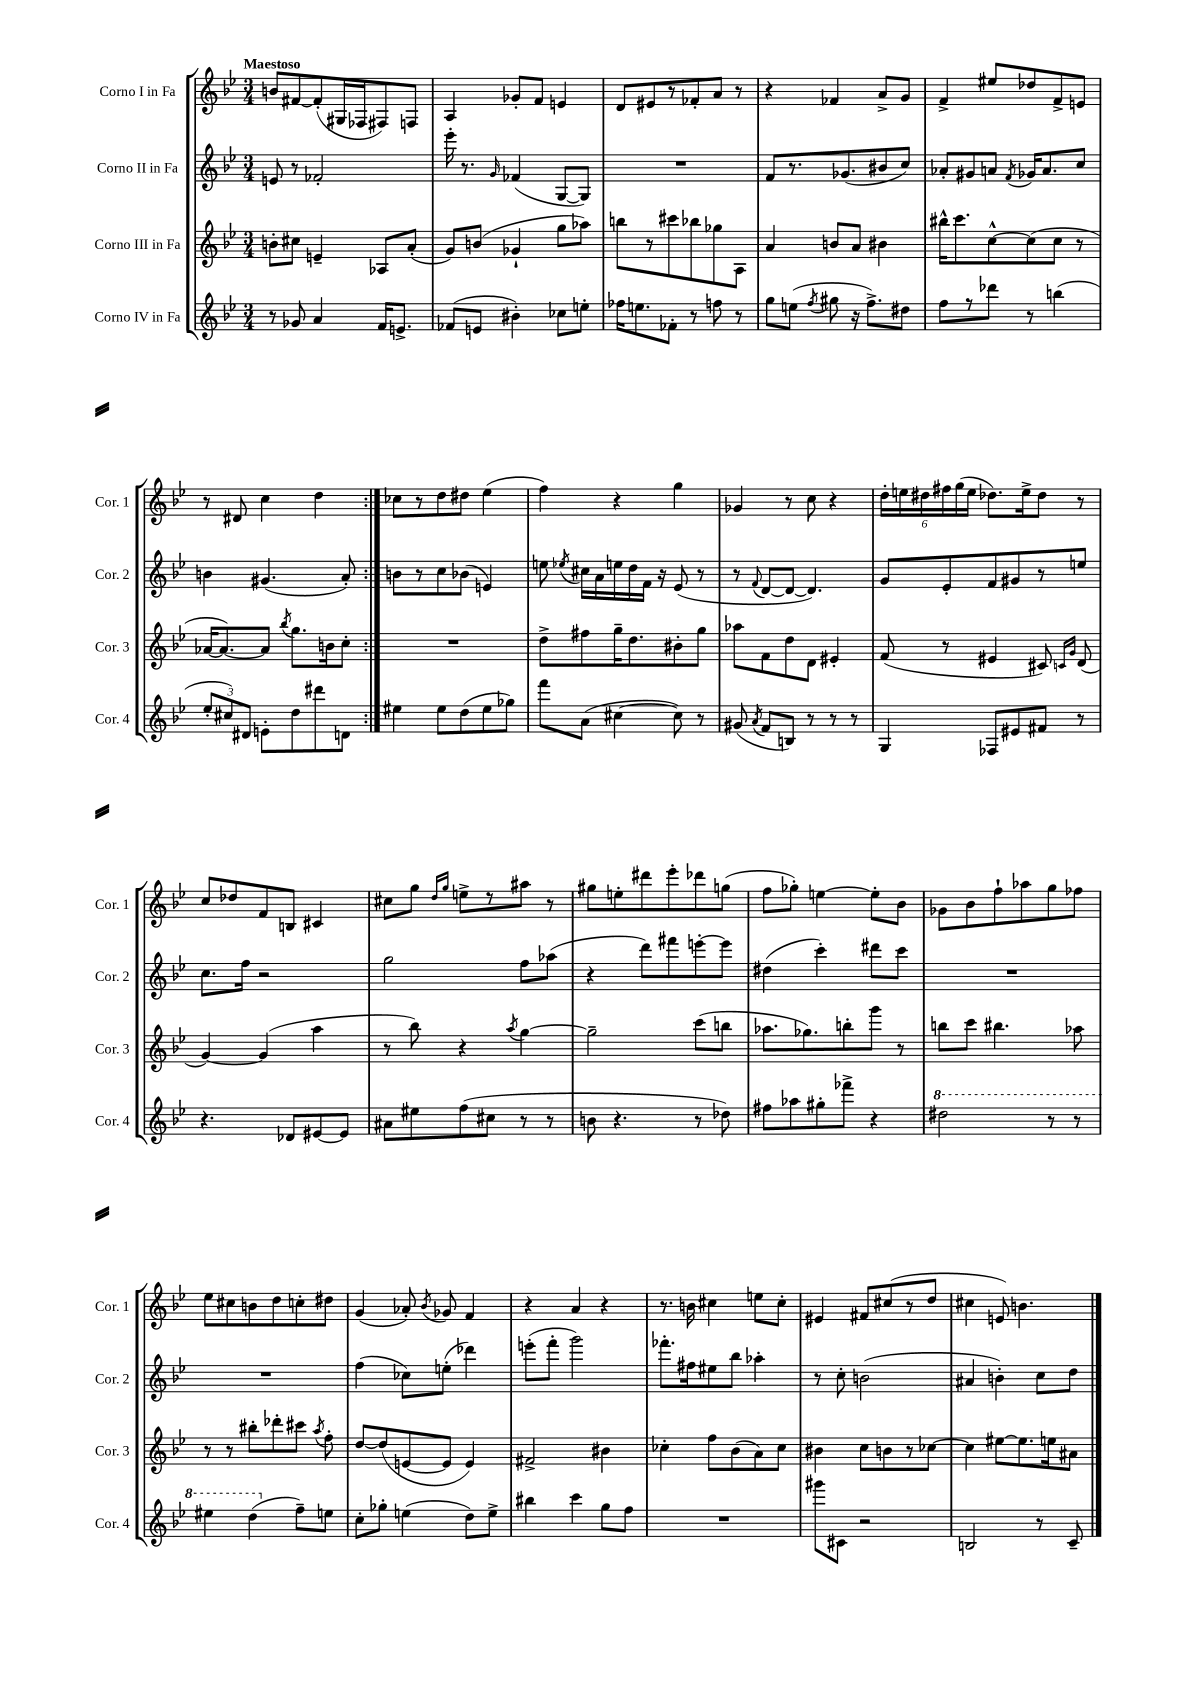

**kern	**kern	**kern	**kern
*part4	*part3	*part2	*part1
*staff4	*staff3	*staff2	*staff1
*I"Corno IV in Fa	*I"Corno III in Fa	*I"Corno II in Fa	*I"Corno I in Fa
*I'Cor. 4	*I'Cor. 3	*I'Cor. 2	*I'Cor. 1
*clefG2	*clefG2	*clefG2	*clefG2
*k[b-e-]	*k[b-e-]	*k[b-e-]	*k[b-e-]
*M3/4	*M3/4	*M3/4	*M3/4
=1	=1	=1	=1
!	!	!	!LO:TX:a:B:t=Maestoso
8r	8bn'\L	8en/	8bn/L
8g-X/	8cc#X\J	8r	[8f#X/
4a/	4en~/	2f-X'/	(8f#'/]
.	.	.	16G#X/L
.	.	.	16F-X/J
16f/KL	8A-X/L	.	8F#X/)
8.en^/J	.	.	.
.	(8a'/J	.	8Fn/J
=2	=2	=2	=2
(8f-X/L	8g/L)	16eee-'\	4A/
.	.	8.r	.
8en/J	(8bn/J	.	.
.	.	16qqg/	.
4b#X'\)	4g-X`/	(4f-X/	8g-X'/L
.	.	.	8f/J
8cc-X\L	8gg\L	[8G/L	4en/
8een'\J	8aa-X\J)	8G/J])	.
=3	=3	=3	=3
16ff-X\KL	8bbn\L	2.r	8d/L
8.een\	.	.	.
.	8r	.	8e#X/
8f-X'\J	8ccc#X\	.	8r
8r	8bb-X\	.	8f-X'/
8ffn\	8gg-X\	.	8a/J
8r	8A\J	.	8r
=4	=4	=4	=4
8gg\L	4a/	8f/L	4r
(8een\J	.	8.r	.
8qff/	.	.	.
8gg#X\	8bn/L	.	4f-X/
.	.	(8.g-X/	.
16r	8a/J	.	.
8.ff^\L)	.	.	.
.	4b#X\	8b#X/	8a^/L
8dd#X\J	.	8cc/J)	8g/J
=5	=5	=5	=5
8ff\L	16bb#X^^\KL	8a-X'/L	4f^/
.	8.ccc\	.	.
8r	.	8g#X/	.
8ddd-X\J	[8cc^^\	8an/J	8ee#X/L
.	.	8qf/	.
8r	(8cc\]	16g-X/KL	8dd-X/
.	.	8.a/	.
(4bbn\	8cc\J	.	8f^/
.	8r	8cc/J	8en/J
!!LO:LB:g=z
=6	=6	=6	=6
12ee-'/L	[16a-X/KL	4bn\	8r
.	8.a-/_)	.	.
12cc#X/)	.	.	.
.	.	.	8d#X/
12d#X/J	.	.	.
8en'\L	8a-/J]	(4.g#X/	4cc\
.	8qbb-/	.	.
8dd\	8.gg\L	.	.
8ddd#X\	.	.	4dd\
.	16bn\k	.	.
8dn\J	8cc'\J	8a'/)	.
=7:|!	=7:|!	=7:|!	=7:|!
4ee#X\	2.r	8bn\L	8cc-X\L
.	.	8r	8r
8ee#\L	.	8cc\	8dd\
(8dd\	.	(8b-X\J	8dd#X\J
8ee#\	.	4en/)	(4ee-\
8gg-X\J)	.	.	.
=8	=8	=8	=8
8fff\L	8dd^\L	8een\	4ff\)
.	.	8qee-X/	.
(8a\J	8ff#X\	16cc#X\LL	.
.	.	16a\	.
[4cc#X\	16gg~\K	16een\	4r
.	8.dd\	16dd\	.
.	.	16f\JJ	.
.	.	16r	.
8cc#\])	8b#X'\	(8e-/	4gg\
8r	8gg\J	8r	.
=9	=9	=9	=9
(8g#X/	8aa-X\L	8r	4g-X/
8qa/	.	8qqf/	.
8f/L	8f\	[8d/L	.
8Bn/J)	8dd\	8d/J_	8r
8r	8d\J	4.d/])	8cc\
8r	4e#X'/	.	4r
8r	.	.	.
=10	=10	=10	=10
4G/	(8f/	8g/L	24dd'\LL
.	.	.	24een\
.	.	.	24dd#X\
.	8r	8e-'/	24ff#X\
.	.	.	(24gg\
.	.	.	24ee\JJ
8F-X/L	4e#X/	8f/	8.dd-X\L)
8e#X/	.	8g#X/	.
.	.	.	16ee^\k
8f#X/J	8c#X/)	8r	8dd-\J
.	16qqcn/LL	.	.
.	16qqg/JJ	.	.
8r	(8d/	8een/J	8r
!!LO:LB:g=z
=11	=11	=11	=11
4.r	[4g/)	8.cc\L	8cc/L
.	.	.	8dd-X/
.	.	16ff\Jk	.
.	(4g/]	2r	8f/
8d-X/L	.	.	8Bn/J
[8e#X/	4aa\	.	4c#X/
8e#/J]	.	.	.
=12	=12	=12	=12
8a#X\L	8r	2gg\	8cc#X\L
8ee#X\	8bb-\)	.	8gg\J
.	.	.	16qqdd/LL
.	.	.	16qqgg/JJ
(8ff\	4r	.	8een^\L
8cc#X\J	.	.	8r
.	8qaa/	.	.
8r	[4gg\	8ff\L	8aa#X\J
8r	.	(8aa-X\J	8r
=13	=13	=13	=13
8bn\	2gg~\]	4r	8gg#X\L
4.r	.	.	8een'\
.	.	8ddd\L)	8ddd#X\
.	.	8fff#X\	8eee-'\
8r	(8ccc\L	[8eeen'\	8ddd-X\
8dd-X\)	8bbn\J	8eee\J]	(8ggn\J
=14	=14	=14	=14
8ff#X\L	8.aa-X\L	(4dd#X\	8ff\L
8aa-X\	.	.	8gg-X'\J)
.	8.gg-X\)	.	.
8gg#X'\	.	4ccc'\)	[4een\
8fff-X^\J	8bbn'\	.	.
4r	8ggg\J	8ddd#X\L	8ee'\L]
.	8r	8ccc\J	8b-\J
=15	=15	=15	=15
*8va	*	*	*
2ddd#X\	8bbn\L	2.r	8g-X\L
.	8ccc\J	.	8b-\
.	4.bb#X\	.	8ff`\
.	.	.	8aa-X\
8r	.	.	8gg\
8r	8aa-X\	.	8ff-X\J
!!LO:LB:g=z
=16	=16	=16	=16
4eee#X\	8r	2.r	8ee-\L
.	8r	.	8cc#X\
(4ddd\	8bb#X'\L	.	8bn\
.	8ddd-X'\	.	8dd\
*X8va	*	*	*
8ff~\L)	8ccc#X\J	.	8ccn'\
.	8qaa/	.	.
8een\J	8ff'\	.	8dd#X\J
=17	=17	=17	=17
8cc'\L	[8dd/L	(4ff\	(4g/
8gg-X'\J	(8dd/]	.	.
(4een\	[8en/	8cc-X\L)	8a-X'/)
.	.	.	8qb-/
.	8e/J]	(8een'\J	8g-X/
8dd\L)	4e/)	4ddd-X\)	4f/
8ee^\J	.	.	.
=18	=18	=18	=18
4bb#X\	2f#X^/	(8eeen'\L	4r
.	.	8fff'\J	.
4ccc\	.	2ggg\)	4a/
8gg\L	4b#X\	.	4r
8ff\J	.	.	.
=19	=19	=19	=19
2.r	4cc-X'\	8.fff-X'\L	8.r
.	.	16ff#X\k	16bn\
.	8ff\L	8ee#X\	4cc#X\
.	(8b-\	8bb-\J	.
.	8a\)	4aa-X'\	8een\L
.	8cc-\J	.	8cc#'\J
=20	=20	=20	=20
8ggg#X\L	4b#X\	8r	4e#X/
8c#X\J	.	8cc'\	.
2r	8cc\L	(2bn\	8f#X/L
.	8bn\	.	(8cc#X/
.	8r	.	8r
.	[8cc-X\J	.	8dd/J
=21	=21	=21	=21
2Bn/	4cc-\]	4a#X/	4cc#X\
.	[8ee#X\L	4bn'\)	8en/)
.	8.ee#\]	.	4.bn\
8r	.	8cc\L	.
.	16een\k	.	.
8c~/	8a#X\J	8dd\J	.
==	==	==	==
*-	*-	*-	*-
